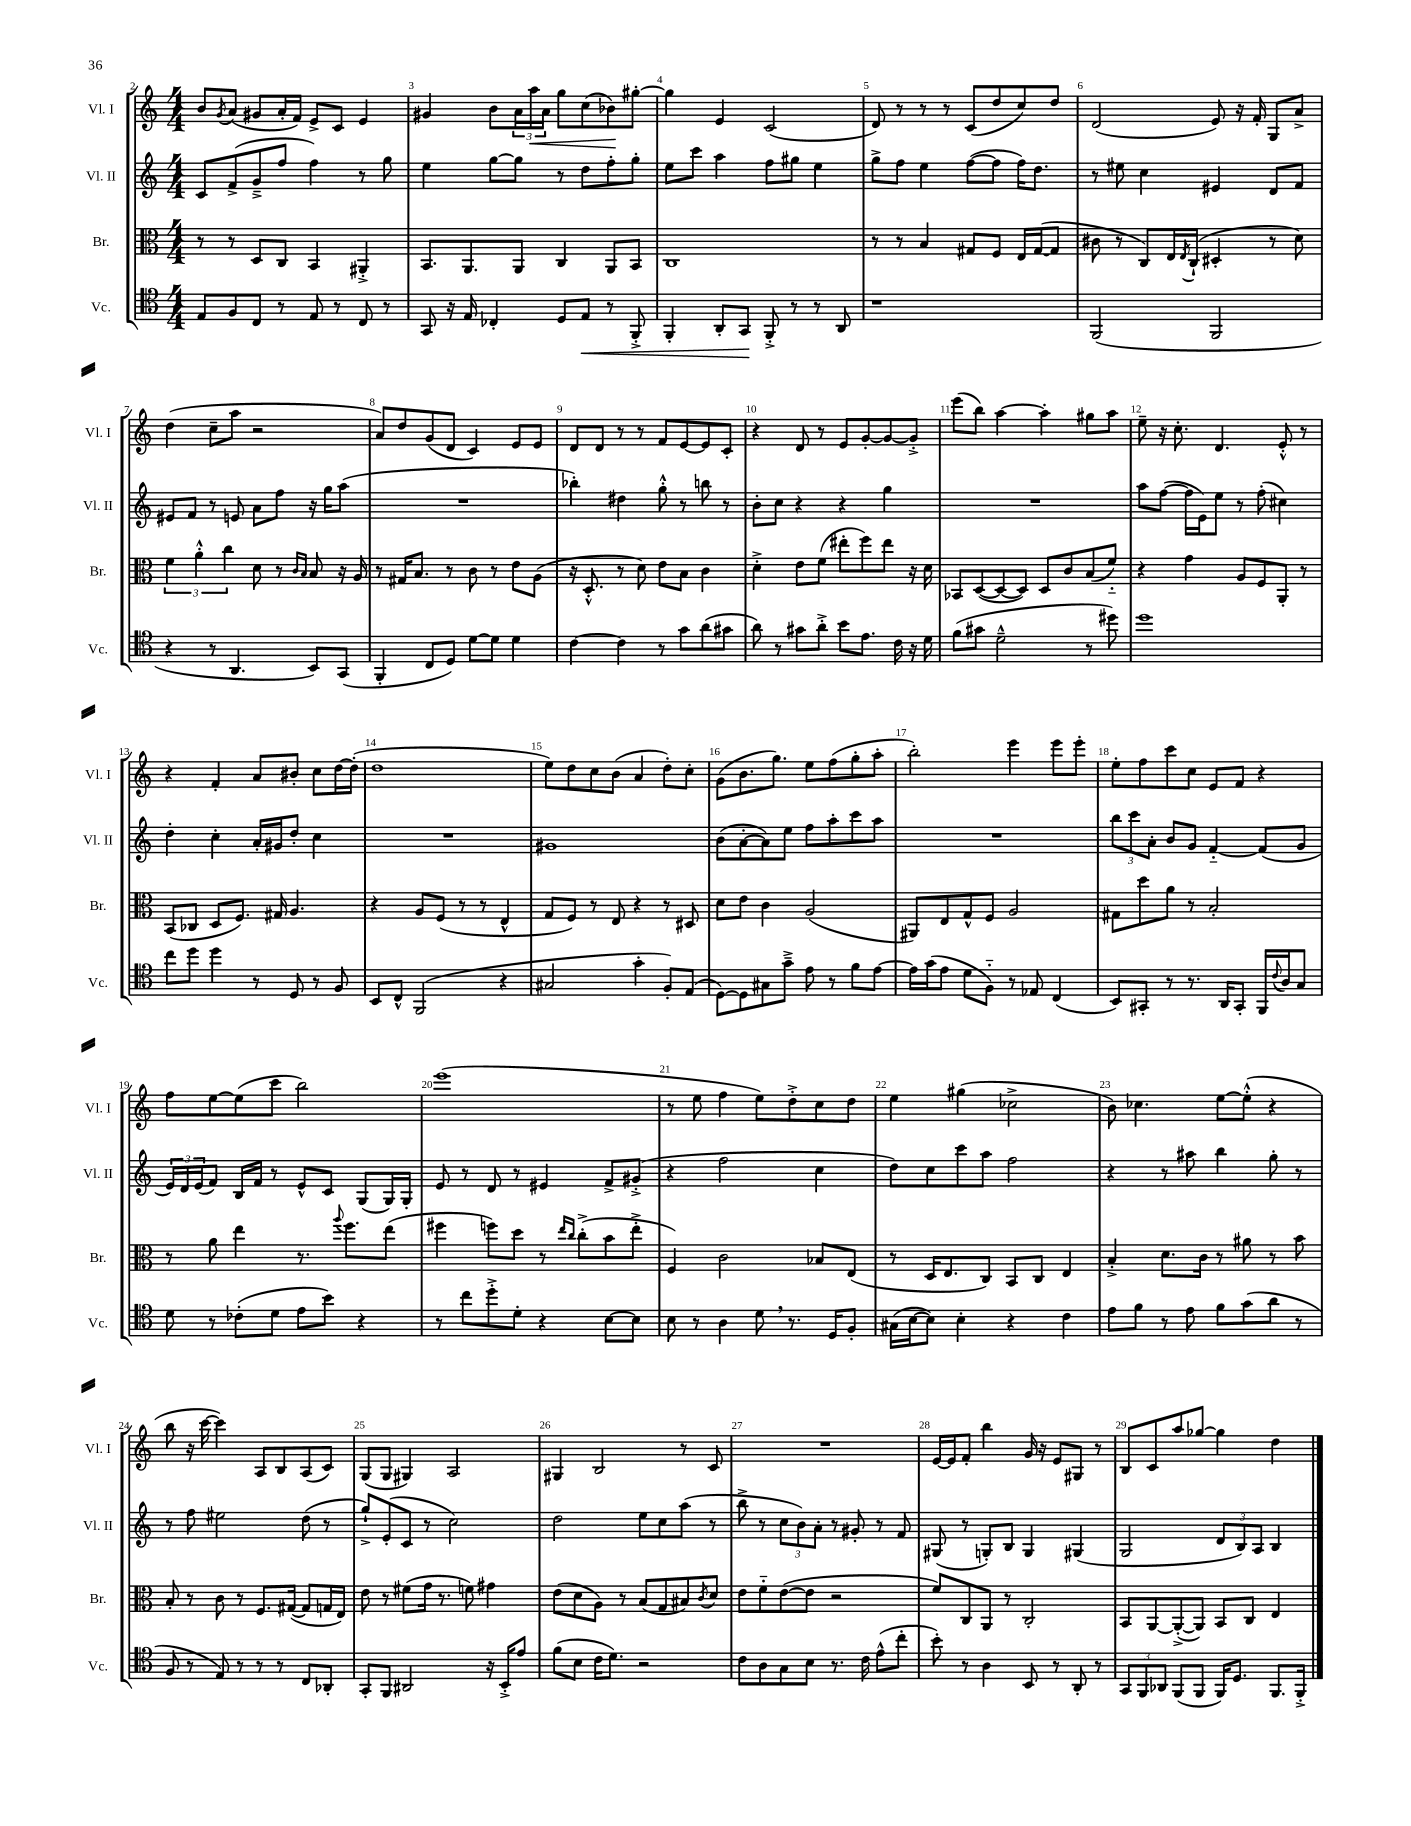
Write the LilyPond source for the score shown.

<<
\new StaffGroup <<
\new Staff = "s0" \with { instrumentName = "Vl. I" shortInstrumentName = "Vl. I" } {
    \clef treble \key c \major \numericTimeSignature \time 4/4
    b'8 \acciaccatura { g'8 } a'8( gis'8 a'16-. f'16) e'8-> c'8 e'4 |
    gis'4 b'8 \tuplet 3/2 { a'16 a''16\< a'16 } g''8 c''8( bes'8\!) gis''8~-. |
    gis''4 e'4 c'2( |
    d'8) r8 r8 r8 c'8( d''8 c''8) d''8 |
    d'2( e'8) r16 f'16-. g8 a'8-> |
    d''4( c''8-- a''8 r2 |
    a'8) d''8 g'8( d'8 c'4) e'8 e'8 |
    d'8 d'8 r8 r8 f'8 e'8~ e'8 c'8-. |
    r4 d'8 r8 e'8 g'8~-. g'8~ g'8-.-> |
    e'''8( b''8) a''4~ a''4-. gis''8 a''8 |
    e''8-- r16 c''8.-. d'4. e'8-.-^ r8 |
    r4 f'4-. a'8 bis'8-. c''8 d''16~ d''16-.( |
    d''1 |
    e''8) d''8 c''8 b'8( a'4 d''8-.) c''8-. |
    g'8( b'8. g''8.) e''8 f''8( g''8-. a''8-. |
    b''2-.) e'''4 e'''8 e'''8-. |
    e''8-. f''8 c'''8 c''8 e'8 f'8 r4 |
    f''8 e''8~ e''8( c'''8 b''2) |
    e'''1( |
    r8 e''8 f''4 e''8) d''8-.-> c''8 d''8 |
    e''4 gis''4( ces''2-> |
    b'8) ces''4. e''8~ e''8-.-^( r4 |
    b''8 r16 c'''16~ c'''4) a8 b8 a8( c'8) |
    g8( g8 gis4) a2 |
    gis4 b2 r8 c'8 |
    R1 |
    e'16~ e'16 f'8-. b''4 g'16 r16 e'8 gis8 r8 |
    b8 c'8 a''8 ges''8~ ges''4 d''4 \bar "|." |
}
\new Staff = "s1" \with { instrumentName = "Vl. II" shortInstrumentName = "Vl. II" } {
    \clef treble \key c \major \numericTimeSignature \time 4/4
    c'8 f'8->( g'8---> f''8 f''4) r8 g''8 |
    e''4 g''8~ g''8 r8 d''8 f''8-. g''8-. |
    e''8 c'''8 a''4 f''8 gis''8 e''4 |
    g''8-> f''8 e''4 f''8~( f''8 f''16) d''8. |
    r8 eis''8 c''4 eis'4 d'8 f'8 |
    eis'8 f'8 r8 e'8 a'8 f''8 r16 g''16 a''8( |
    R1 |
    bes''4-.) dis''4 g''8-.-^ r8 b''8 r8 |
    b'8-. c''8 r4 r4 g''4 |
    R1 |
    a''8 f''8~( f''16 e'16) e''8 r8 f''8-.( cis''4) |
    d''4-. c''4-. a'16-. gis'16 d''8-. c''4 |
    R1 |
    gis'1 |
    b'8( a'8~-. a'8) e''8 f''8 a''8-. c'''8 a''8 |
    R1 |
    \tuplet 3/2 { b''8 c'''8 a'8-. } b'8 g'8 f'4~-_ f'8( g'8 |
    \tuplet 3/2 { e'16) d'16 e'16( } f'8) b16 f'16 r8 e'8-^ c'8 g8( g16) g16-. |
    e'8 r8 d'8 r8 eis'4 f'8-> gis'8-.->( |
    r4 f''2 c''4 |
    d''8) c''8 c'''8 a''8 f''2 |
    r4 r8 ais''8 b''4 g''8-. r8 |
    r8 f''8 eis''2 d''8( r8 |
    g''8-!->) e'8-.( c'8 r8 c''2) |
    d''2 e''8 c''8 a''8( r8 |
    b''8-> r8 \tuplet 3/2 { c''8 b'8) a'8-. } r8 gis'8-. r8 f'8 |
    gis8( r8 g8-.) b8 g4 gis4( |
    g2 \tuplet 3/2 { d'8 b8) a8 } b4 \bar "|." |
}
\new Staff = "s2" \with { instrumentName = "Br." shortInstrumentName = "Br." } {
    \clef alto \key c \major \numericTimeSignature \time 4/4
    r8 r8 d8 c8 b,4 ais,4-.-> |
    b,8. a,8. a,8 c4 a,8 b,8 |
    c1 |
    r8 r8 b4 gis8 f8 e16 gis16~( gis8 |
    cis'8 r8 c8) e16 \acciaccatura { e8 } c16-!( dis4-. r8 d'8) |
    \tuplet 3/2 { f'4 a'4-.-^ c''4 } d'8 r8 \grace { c'16 b16 } b8 r16 a16 |
    r8 gis16 b8. r8 c'8 r8 e'8 a8( |
    r16 d8.-.-^ r8 d'8) e'8 b8 c'4 |
    d'4-.-> e'8 f'8( eis''8-. f''8) eis''8 r16 d'16 |
    bes,8 d8~( d8~ d8) d8 c'8 b8( f'8-_) |
    r4 g'4 a8 f8 a,8-. r8 |
    b,8( ces8 d8 f8.) gis16 a4. |
    r4 a8 f8( r8 r8 e4-^ |
    g8 f8) r8 e8 r4 r8 dis8 |
    d'8 e'8 c'4 a2( |
    ais,8) e8 g8-^ f8 a2 |
    gis8 d''8 a'8 r8 b2-. |
    r8 a'8 e''4 r8. \appoggiatura { a''8 } f''8. e''8( |
    fis''4 f''8) d''8 r8 \grace { e''16 c''16 } c''8-.->( b'8 e''8-.-> |
    f4) c'2 bes8 e8( |
    r8 d16 e8. c8) b,8 c8 e4 |
    b4-.-> d'8. c'16 r8 ais'8 r8 b'8 |
    b8-. r8 c'8 r8 f8. gis16~( gis8 g16 e16) |
    e'8 r8 fis'8( g'16 r8. f'8) gis'4 |
    e'8( d'8 a8) r8 b8( g8 bis8) \acciaccatura { c'8 } d'8 |
    e'8 f'8-_ e'8~( e'8 r2 |
    f'8) c8 a,8 r8 c2-. |
    b,8 a,8~ a,8~-.->( a,8) b,8 c8 e4 \bar "|." |
}
\new Staff = "s3" \with { instrumentName = "Vc." shortInstrumentName = "Vc." } {
    \clef tenor \key c \major \numericTimeSignature \time 4/4
    e8 f8 c8 r8 e8 r8 c8 r8 |
    g,8 r16 e16 ces4-. d8 e8\< r8 f,8-.-> |
    f,4-. a,8-. g,8\! f,8-.-> r8 r8 a,8 |
    r1 |
    f,2( f,2 |
    r4 r8 a,4. b,8) g,8( |
    f,4-. c8 d8) d'8~ d'8 d'4 |
    c'4~ c'4 r8 g'8 a'8( gis'8 |
    a'8) r8 gis'8 a'8-.-> b'8 e'8. c'16 r16 d'16 |
    f'8( gis'8 d'2---^ r8 dis''8) |
    d''1 |
    c''8 d''8 d''4 r8 d8 r8 f8 |
    b,8 c8-^ f,2( r4 |
    gis2 g'4-. f8-.) e8( |
    d8~) d8 gis8 g'8---> e'8 r8 f'8 e'8~ |
    e'16 g'16( e'8 d'8 f8-_) r8 ees8 c4( |
    b,8) gis,8-. r8 r8. a,16 gis,8-. f,16 \appoggiatura { c'8 } a16 g8 |
    d'8 r8 ces'8-.( d'8 e'8 b'8) r4 |
    r8 c''8 d''8-.-> d'8-. r4 b8~ b8 |
    b8 r8 a4 d'8 \breathe r8. d16 f8-. |
    gis16( b16~ b8) b4-. r4 c'4 |
    e'8 f'8 r8 e'8 f'8 g'8( a'8 r8 |
    f8 r8 e8) r8 r8 r8 c8 aes,8-. |
    g,8-. f,8 ais,2 r16 b,16-.-> e'8 |
    f'8( b8 c'16 d'8.) r2 |
    c'8 a8 g8 b8 r8. c'16 e'8-^( c''8-. |
    b'8-.) r8 a4 b,8 r8 a,8-. r8 |
    \tuplet 3/2 { g,8 f,8 aes,8 } f,8( f,8 f,16) d8. f,8. f,16-.-> \bar "|." |
}
>>
>>
\layout { \context { \Score currentBarNumber = #2 \override BarNumber.break-visibility = ##(#f #t #t) barNumberVisibility = #all-bar-numbers-visible } }
